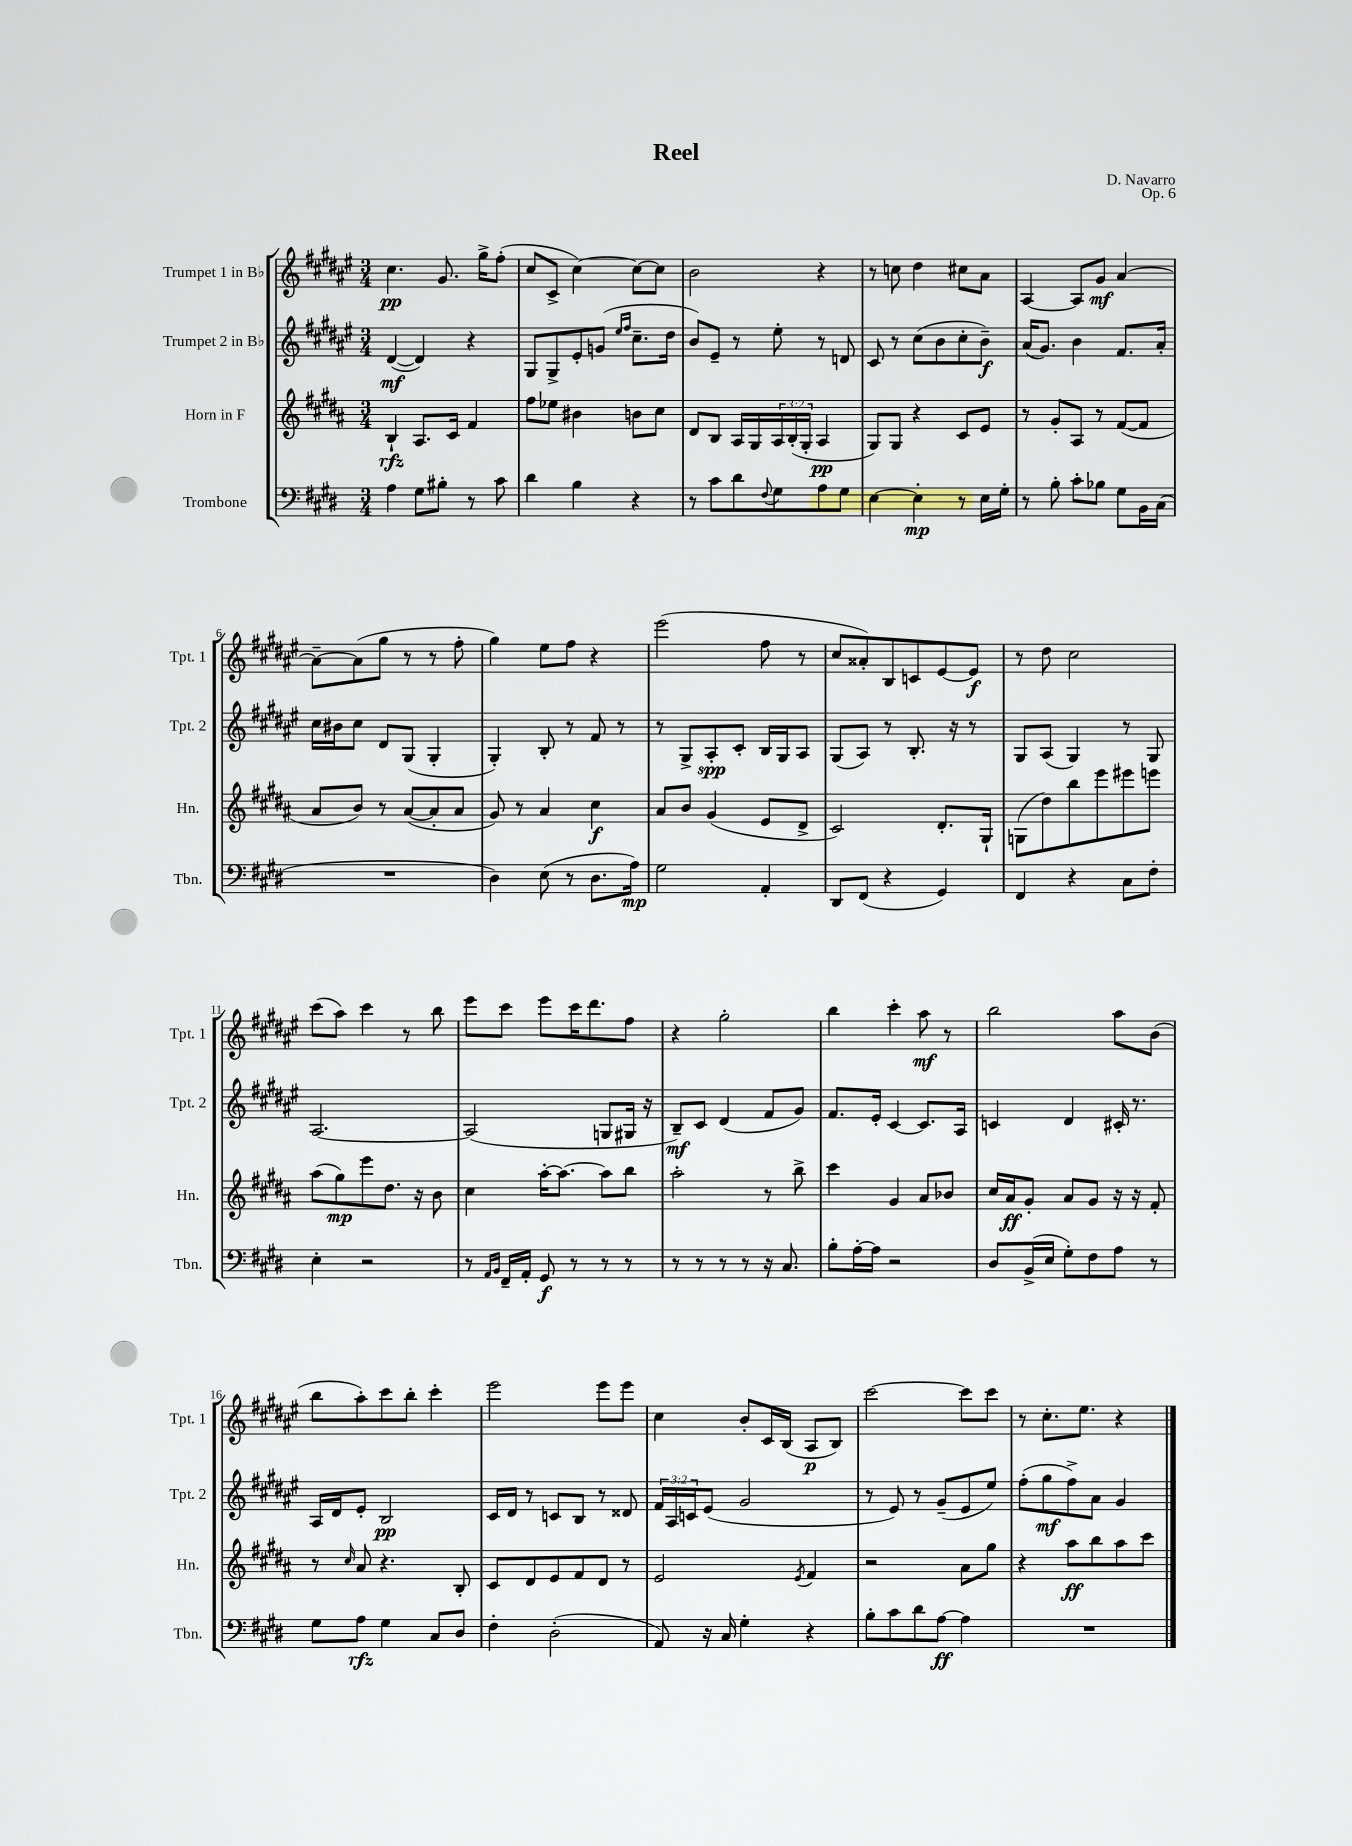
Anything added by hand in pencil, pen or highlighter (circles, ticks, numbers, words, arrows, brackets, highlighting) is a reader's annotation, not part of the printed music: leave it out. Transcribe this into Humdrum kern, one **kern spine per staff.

**kern	**kern	**kern	**kern
*staff4	*staff3	*staff2	*staff1
*clefF4	*clefG2	*clefG2	*clefG2
*k[f#c#g#d#]	*k[f#c#g#d#a#]	*k[f#c#g#d#a#e#]	*k[f#c#g#d#a#e#]
*M3/4	*M3/4	*M3/4	*M3/4
4A	4B`	([4d#	4.cc#
8G#	8.A#	4d#])	.
8B#'	.	.	8.g#
.	16c#	.	.
8r	4f#	4r	.
.	.	.	16gg#^
8c#	.	.	(8ff#'
=	=	=	=
4d#	8ff#	8G#	8cc#
.	8ee-	8G#^	8c#^
4B	4b#	8e#'	[4cc#)
.	.	(8g	.
.	.	16qqee#	.
.	.	16qqff#	.
4r	8b	8.cc#~	8cc#_
.	8cc#	.	8cc#]
.	.	16dd#	.
=	=	=	=
8r	8d#	8b)	2b
8c#	8B	8e#~	.
8d#	16A#	8r	.
.	16G#	.	.
8qqF#	.	.	.
8G#	24A#	8ee#'	.
.	(24B'	.	.
.	24G#'	.	.
8A	4A#	8r	4r
8G#	.	8d	.
=	=	=	=
[4E	8G#)	8c#	8r
.	8G#	8r	8cc
4E']	4r	(8cc#	4dd#
.	.	8b	.
8r	8c#	8cc#'	8cc#
16E	8e	8b~)	8a#
16G#'	.	.	.
=	=	=	=
8r	8r	(16a#	[4A#
.	.	8.g#)	.
8B'	8g#'	.	.
8c#'	8A#	4b	8A#]
8B-	8r	.	8g#
8G#	([8f#	8.f#	[4a#
16BB	8f#]	.	.
(16C#	.	16a#'	.
=	=	=	=
2.r	8a#	16cc#	8a#~_
.	.	16b#	.
.	8b)	8cc#	(8a#]
.	8r	8d#	8gg#
.	([8a#	(8G#	8r
.	8a#']	4G#'	8r
.	8a#	.	8ff#'
=	=	=	=
4D#)	8g#)	4G#')	4gg#)
.	8r	.	.
(8E	4a#	8B'	8ee#
8r	.	8r	8ff#
8.D#	4cc#	8f#	4r
.	.	8r	.
16A)	.	.	.
=	=	=	=
2G#	8a#	8r	(2eee#
.	8b	8G#^	.
.	(4g#	8A#'	.
.	.	8c#'	.
4AA'	8e	16B	8ff#
.	.	16G#	.
.	8d#^	8A#	8r
=	=	=	=
8DD#	2c#)	(8G#	8cc#
(8FF#	.	8A#)	8a##')
4r	.	8r	8B
.	.	8.B'	8c
4GG#)	8.d#'	.	[8e#
.	.	16r	.
.	.	8r	8e#]
.	16G#`	.	.
=	=	=	=
4FF#	(8G	8G#	8r
.	8dd#)	(8A#	8dd#
4r	8bb	4G#)	2cc#
.	8eee	.	.
8C#	8eee#	8r	.
8F#'	8eee	8G#	.
=	=	=	=
4E'	(8aa#	[2.A#	(8ccc#
.	8gg#)	.	8aa#)
2r	8eee	.	4ccc#
.	8.dd#	.	.
.	.	.	8r
.	16r	.	.
.	8b	.	8bb
=	=	=	=
8r	4cc#	(2A#]	8eee#
16qqAA	.	.	.
16qqBB	.	.	.
16FF#~	.	.	8ccc#
16AA'	.	.	.
8GG#	[16aa#'	.	8eee#
.	8.aa#_	.	.
8r	.	.	16ccc#
.	.	.	8.ddd#
8r	8aa#]	8G	.
8r	8bb	16G#	8ff#
.	.	16r	.
=	=	=	=
8r	2aa#'	8B~)	4r
8r	.	8c#	.
8r	.	(4d#	2gg#'
8r	.	.	.
16r	8r	8f#	.
8.C#	.	.	.
.	8bb^	8g#)	.
=	=	=	=
8B'	4ccc#	8.f#	4bb
[16A'	.	.	.
16A]	.	16e#'	.
2r	4g#	[4c#	4ccc#'
.	8a#	8.c#]	8aa#
.	8b-	.	8r
.	.	16A#	.
=	=	=	=
8D#	16cc#	4c	2bb
.	16a#	.	.
(16BB^	8g#'	.	.
16E	.	.	.
8G#')	8a#	4d#	.
8F#	8g#	.	.
8A	16r	16c#'	8aa#
.	16r	8.r	.
8r	8f#'	.	(8b
=	=	=	=
8G#	8r	16A#	8bb
.	.	16d#	.
.	16qqcc#	.	.
8A	8a#	8e#'	8aa#')
4G#	4.r	2B	8ccc#
.	.	.	8bb'
8C#	.	.	4ccc#'
8D#	8B'	.	.
=	=	=	=
4F#'	8c#	16c#	2eee#
.	.	16d#	.
.	8d#	8r	.
(2D#'	8e	8c	.
.	8f#	8B	.
.	8d#	8r	8eee#
.	8r	8d##	8eee#
=	=	=	=
8AA)	2e	24f#	4cc#
.	.	24A#	.
.	.	24c	.
16r	.	(8e#	.
16C#	.	.	.
4G#'	.	2g#	8b'
.	.	.	16c#
.	.	.	(16B
.	8qe	.	.
4r	4f#	.	8A#
.	.	.	8B)
=	=	=	=
8B'	2r	8r	[2ccc#
8c#	.	8e#)	.
8d#	.	8r	.
[8A	.	(8g#~	.
4A]	8a#	8e#	8ccc#]
.	8gg#	8ee#)	8ccc#
=	=	=	=
2.r	4r	(8ff#'	8r
.	.	8gg#	8.cc#'
.	8aa#	8ff#^)	.
.	.	.	8.ee#
.	8bb	8a#	.
.	8aa#	4g#	4r
.	8ccc#	.	.
==	==	==	==
*-	*-	*-	*-
